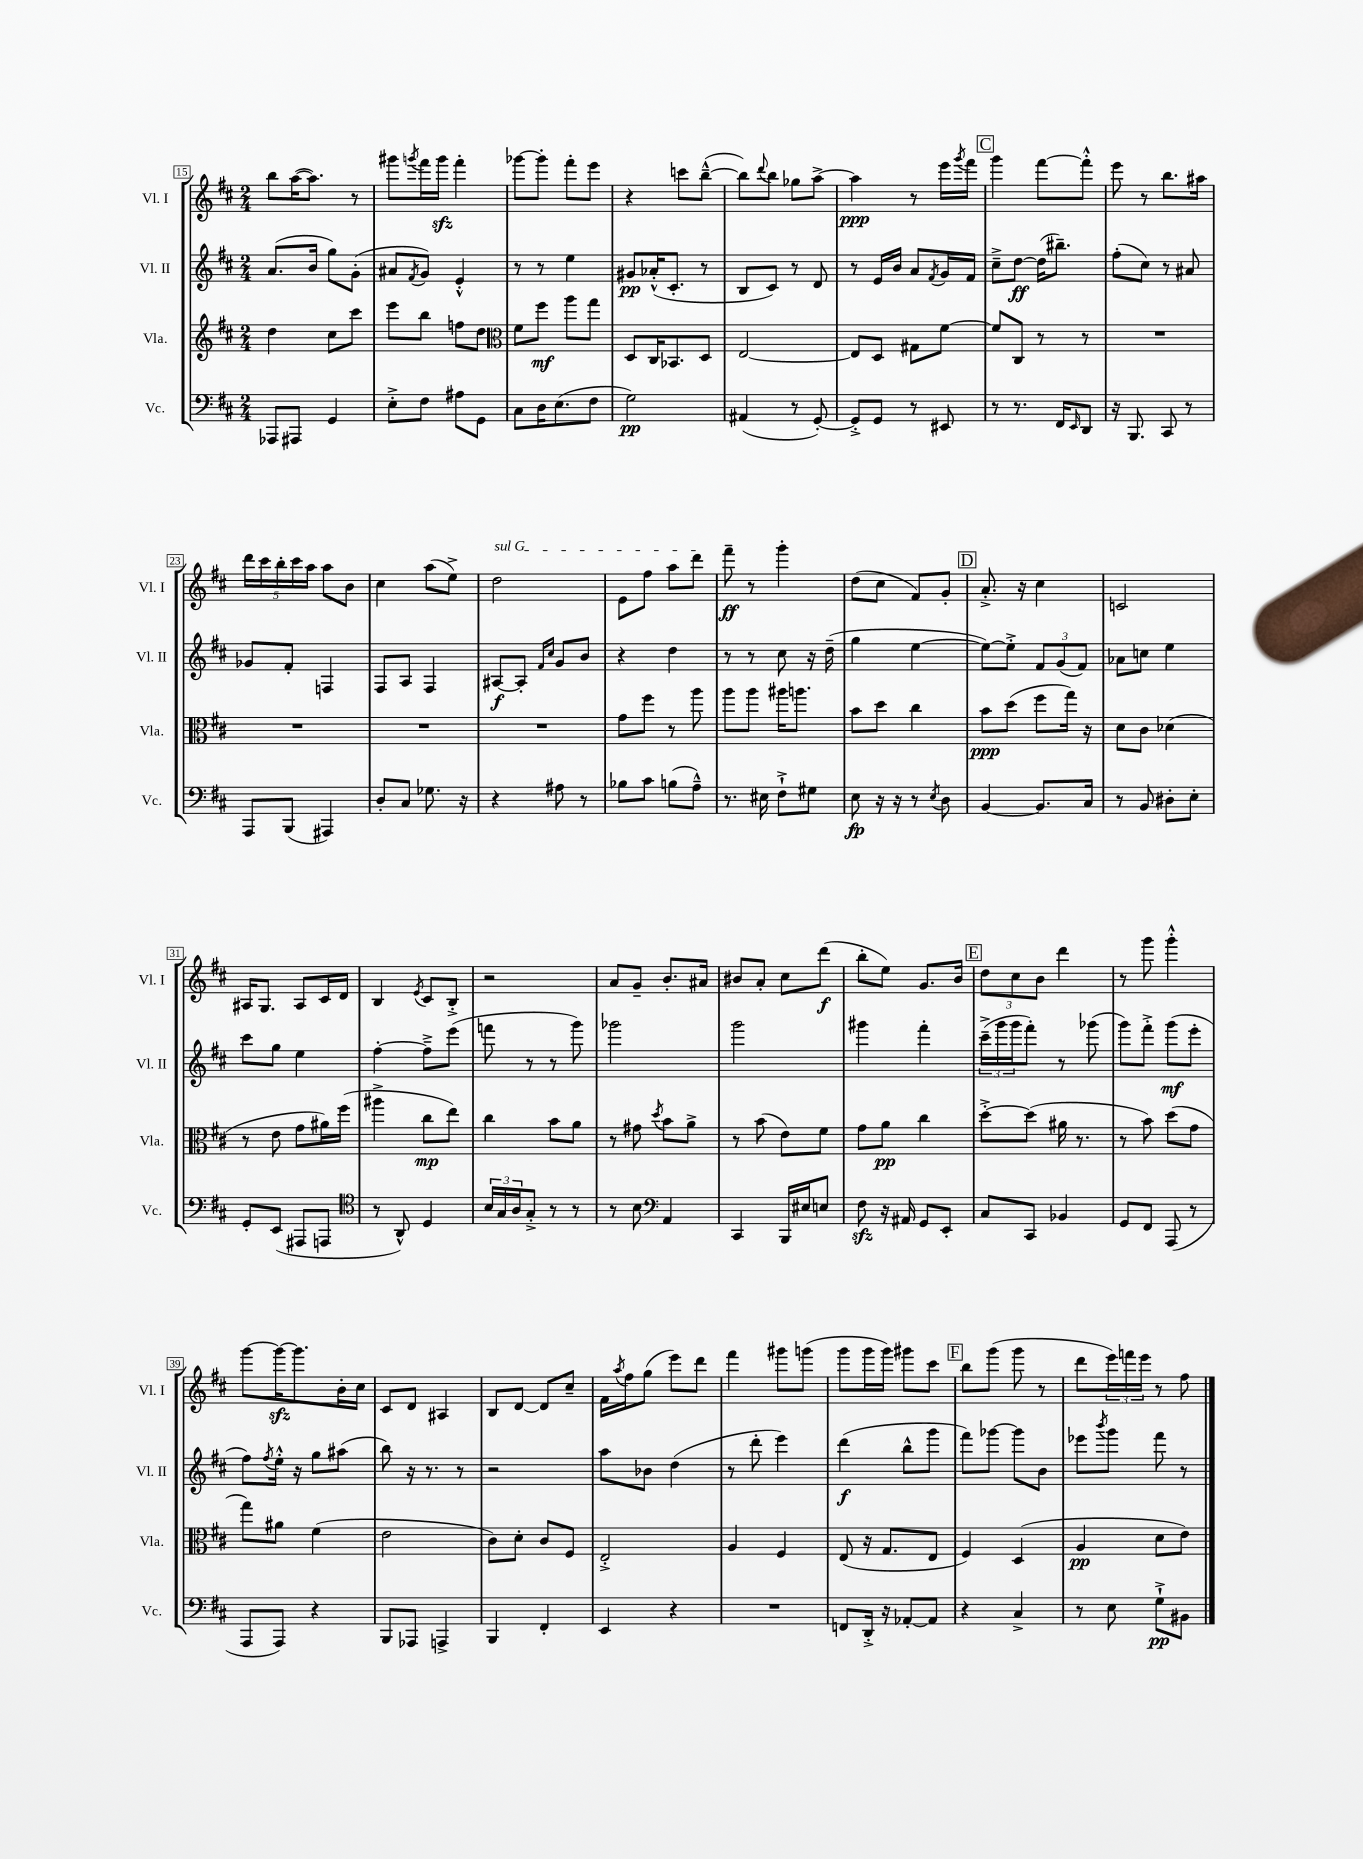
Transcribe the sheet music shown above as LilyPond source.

<<
\new StaffGroup <<
\new Staff = "s0" \with { instrumentName = "Vl. I" shortInstrumentName = "Vl. I" } {
    \clef treble \key d \major \numericTimeSignature \time 2/4
    b''8 a''16~( a''8.) r8 |
    gis'''8 \acciaccatura { g'''8 } fis'''16 g'''16\sfz fis'''4-. |
    ges'''8~ ges'''8-. fis'''8-. e'''8 |
    r4 c'''8 b''8~---^( |
    b''8) \appoggiatura { d'''8 } b''8 ges''8 a''8~-> |
    a''4\ppp r8 e'''16 \acciaccatura { g'''8 } fis'''16 |
    \mark \markup { \box "C" } g'''4 fis'''8~ fis'''8-.-^ |
    e'''8 r8 b''8. ais''16 |
    \tuplet 5/4 { d'''16 cis'''16 b''16-. cis'''16 a''16 } a''8 b'8 |
    cis''4 a''8( e''8->) |
    \once \override TextSpanner.bound-details.left.text = \markup { \italic "sul G" } d''2\startTextSpan |
    e'8 fis''8 a''8 d'''8\stopTextSpan |
    fis'''8--\ff r8 g'''4-. |
    d''8( cis''8 fis'8) g'8-. |
    \mark \markup { \box "D" } a'8.-.-> r16 cis''4 |
    c'2 |
    ais16 g8. ais8 cis'16 d'16 |
    b4 \acciaccatura { e'8 } cis'8 b8-.-> |
    r2 |
    a'8 g'8-- b'8.-. ais'16 |
    bis'8 a'8-. cis''8 d'''8\f( |
    b''8-. e''8) g'8. b'16 |
    \mark \markup { \box "E" } \tuplet 3/2 { d''8 cis''8 b'8 } d'''4 |
    r8 g'''8 g'''4-.-^ |
    g'''8~ g'''16~\sfz g'''8. b'16-. cis''16 |
    cis'8 d'8 ais4 |
    b8 d'8~ d'8 cis''8-- |
    fis'16 \acciaccatura { a''8 } fis''16 g''8( e'''8) d'''8 |
    fis'''4 gis'''8 g'''8( |
    g'''8 g'''16 g'''16) gis'''8 cis'''8 |
    \mark \markup { \box "F" } b''8 g'''8( g'''8 r8 |
    d'''8 \tuplet 3/2 { e'''16) f'''16 e'''16 } r8 fis''8 \bar "|." |
}
\new Staff = "s1" \with { instrumentName = "Vl. II" shortInstrumentName = "Vl. II" } {
    \clef treble \key d \major \numericTimeSignature \time 2/4
    a'8.( b'16 g''8) g'8-.( |
    ais'8 \acciaccatura { fis'8 } g'8) e'4-.-^ |
    r8 r8 e''4 |
    gis'8\pp aes'16-.-^( cis'8.-. r8 |
    b8 cis'8) r8 d'8 |
    r8 e'16 b'16 a'8 \acciaccatura { fis'8 } g'16 fis'16 |
    \mark \markup { \box "C" } cis''8---> d''8~\ff d''16( bis''8.--) |
    fis''8-.( cis''8) r8 ais'8 |
    ges'8 fis'8-. f4 |
    fis8 a8 fis4 |
    ais8~\f ais8-. \grace { fis'16 cis''16 } g'8 b'8 |
    r4 d''4 |
    r8 r8 cis''8 r16 d''16--( |
    g''4 e''4~ |
    \mark \markup { \box "D" } e''8~) e''8-.-> \tuplet 3/2 { fis'8 g'8( fis'8) } |
    aes'8 c''8 e''4 |
    cis'''8 g''8 e''4 |
    fis''4~-. fis''8---> e'''8( |
    f'''8 r8 r8 g'''8) |
    ges'''2 |
    g'''2 |
    gis'''4 fis'''4-. |
    \mark \markup { \box "E" } \tuplet 3/2 { cis'''16--->( g'''16 g'''16 } fis'''8-.) r8 ges'''8( |
    g'''8) fis'''8-.-> g'''8\mf( e'''8-. |
    fis''8) \acciaccatura { fis''8 } e''16-.-^ r16 g''8 ais''8( |
    b''8) r16 r8. r8 |
    r2 |
    a''8 bes'8 d''4( |
    r8 d'''8-. e'''4) |
    d'''4\f( b''8-^ g'''8 |
    \mark \markup { \box "F" } fis'''8) ges'''8~ ges'''8 b'8 |
    ees'''8 \acciaccatura { b'''8 } g'''8 fis'''8 r8 \bar "|." |
}
\new Staff = "s2" \with { instrumentName = "Vla." shortInstrumentName = "Vla." } {
    \clef treble \key d \major \numericTimeSignature \time 2/4
    d''4 cis''8 cis'''8 |
    e'''8 b''8 f''8 d''8 |
    \clef alto fis'8 fis''8\mf a''8 g''8 |
    d8 cis16 bes,8. d8 |
    e2~ |
    e8 d8 gis8 fis'8~ |
    \mark \markup { \box "C" } fis'8 cis8 r8 r8 |
    R2 |
    R2 |
    R2 |
    R2 |
    g'8 fis''8 r8 a''8 |
    a''8 a''8 ais''16 a''8. |
    b'8 d''8 cis''4 |
    \mark \markup { \box "D" } b'8\ppp d''8( fis''8 g''16) r16 |
    d'8 cis'8 des'4( |
    r8 e'8 g'8 ais'16) fis''16( |
    ais''4-> cis''8\mp e''8) |
    cis''4 b'8 a'8 |
    r8 gis'8 \acciaccatura { d''8 } b'8 a'8-> |
    r8 b'8( e'8) fis'8 |
    g'8 a'8\pp cis''4 |
    \mark \markup { \box "E" } d''8~-.-> d''8( ais'16 r8. |
    r8 b'8) d''8( g'8 |
    g''8) ais'8 fis'4( |
    e'2 |
    cis'8) d'8-. cis'8 fis8 |
    e2-.-> |
    a4 fis4 |
    e8( r16 g8. e8 |
    \mark \markup { \box "F" } fis4) d4( |
    a4\pp d'8 e'8) \bar "|." |
}
\new Staff = "s3" \with { instrumentName = "Vc." shortInstrumentName = "Vc." } {
    \clef bass \key d \major \numericTimeSignature \time 2/4
    aes,,8 ais,,8 g,4 |
    e8-.-> fis8 ais8 g,8 |
    cis8 d16 e8.( fis8 |
    g2\pp) |
    ais,4( r8 g,8~-.) |
    g,8-.-> g,8 r8 eis,8 |
    \mark \markup { \box "C" } r8 r8. fis,16 \grace { e,16 } d,8 |
    r16 b,,8. cis,8 r8 |
    a,,8 b,,8( ais,,4) |
    d8-. cis8 ges8. r16 |
    r4 ais8 r8 |
    bes8 cis'8 b8( a8---^) |
    r8. eis16 fis8-!-> gis8 |
    e8\fp r16 r16 r8 \acciaccatura { e8 } d8 |
    \mark \markup { \box "D" } b,4~ b,8. cis16 |
    r8 b,8 dis8-. e8-. |
    g,8-. e,8( ais,,8 a,,8 |
    \clef tenor r8 a,8-^) d4 |
    \tuplet 3/2 { b16 g16 a16 } g8-.-> r8 r8 |
    r8 b8 \clef bass a,4 |
    cis,4 b,,16 eis16 e8 |
    fis8\sfz r16 ais,16 g,8 e,8-. |
    \mark \markup { \box "E" } cis8 cis,8 bes,4 |
    g,8 fis,8 a,,8( r8 |
    a,,8 a,,8) r4 |
    b,,8 aes,,8 a,,4-> |
    b,,4 fis,4-. |
    e,4 r4 |
    R2 |
    f,8 d,16-.-> r16 aes,8~-. aes,8 |
    \mark \markup { \box "F" } r4 cis4-> |
    r8 e8 g8-!->\pp bis,8 \bar "|." |
}
>>
>>
\layout { \context { \Score currentBarNumber = #15 \override BarNumber.stencil = #(make-stencil-boxer 0.1 0.3 ly:text-interface::print) } }
